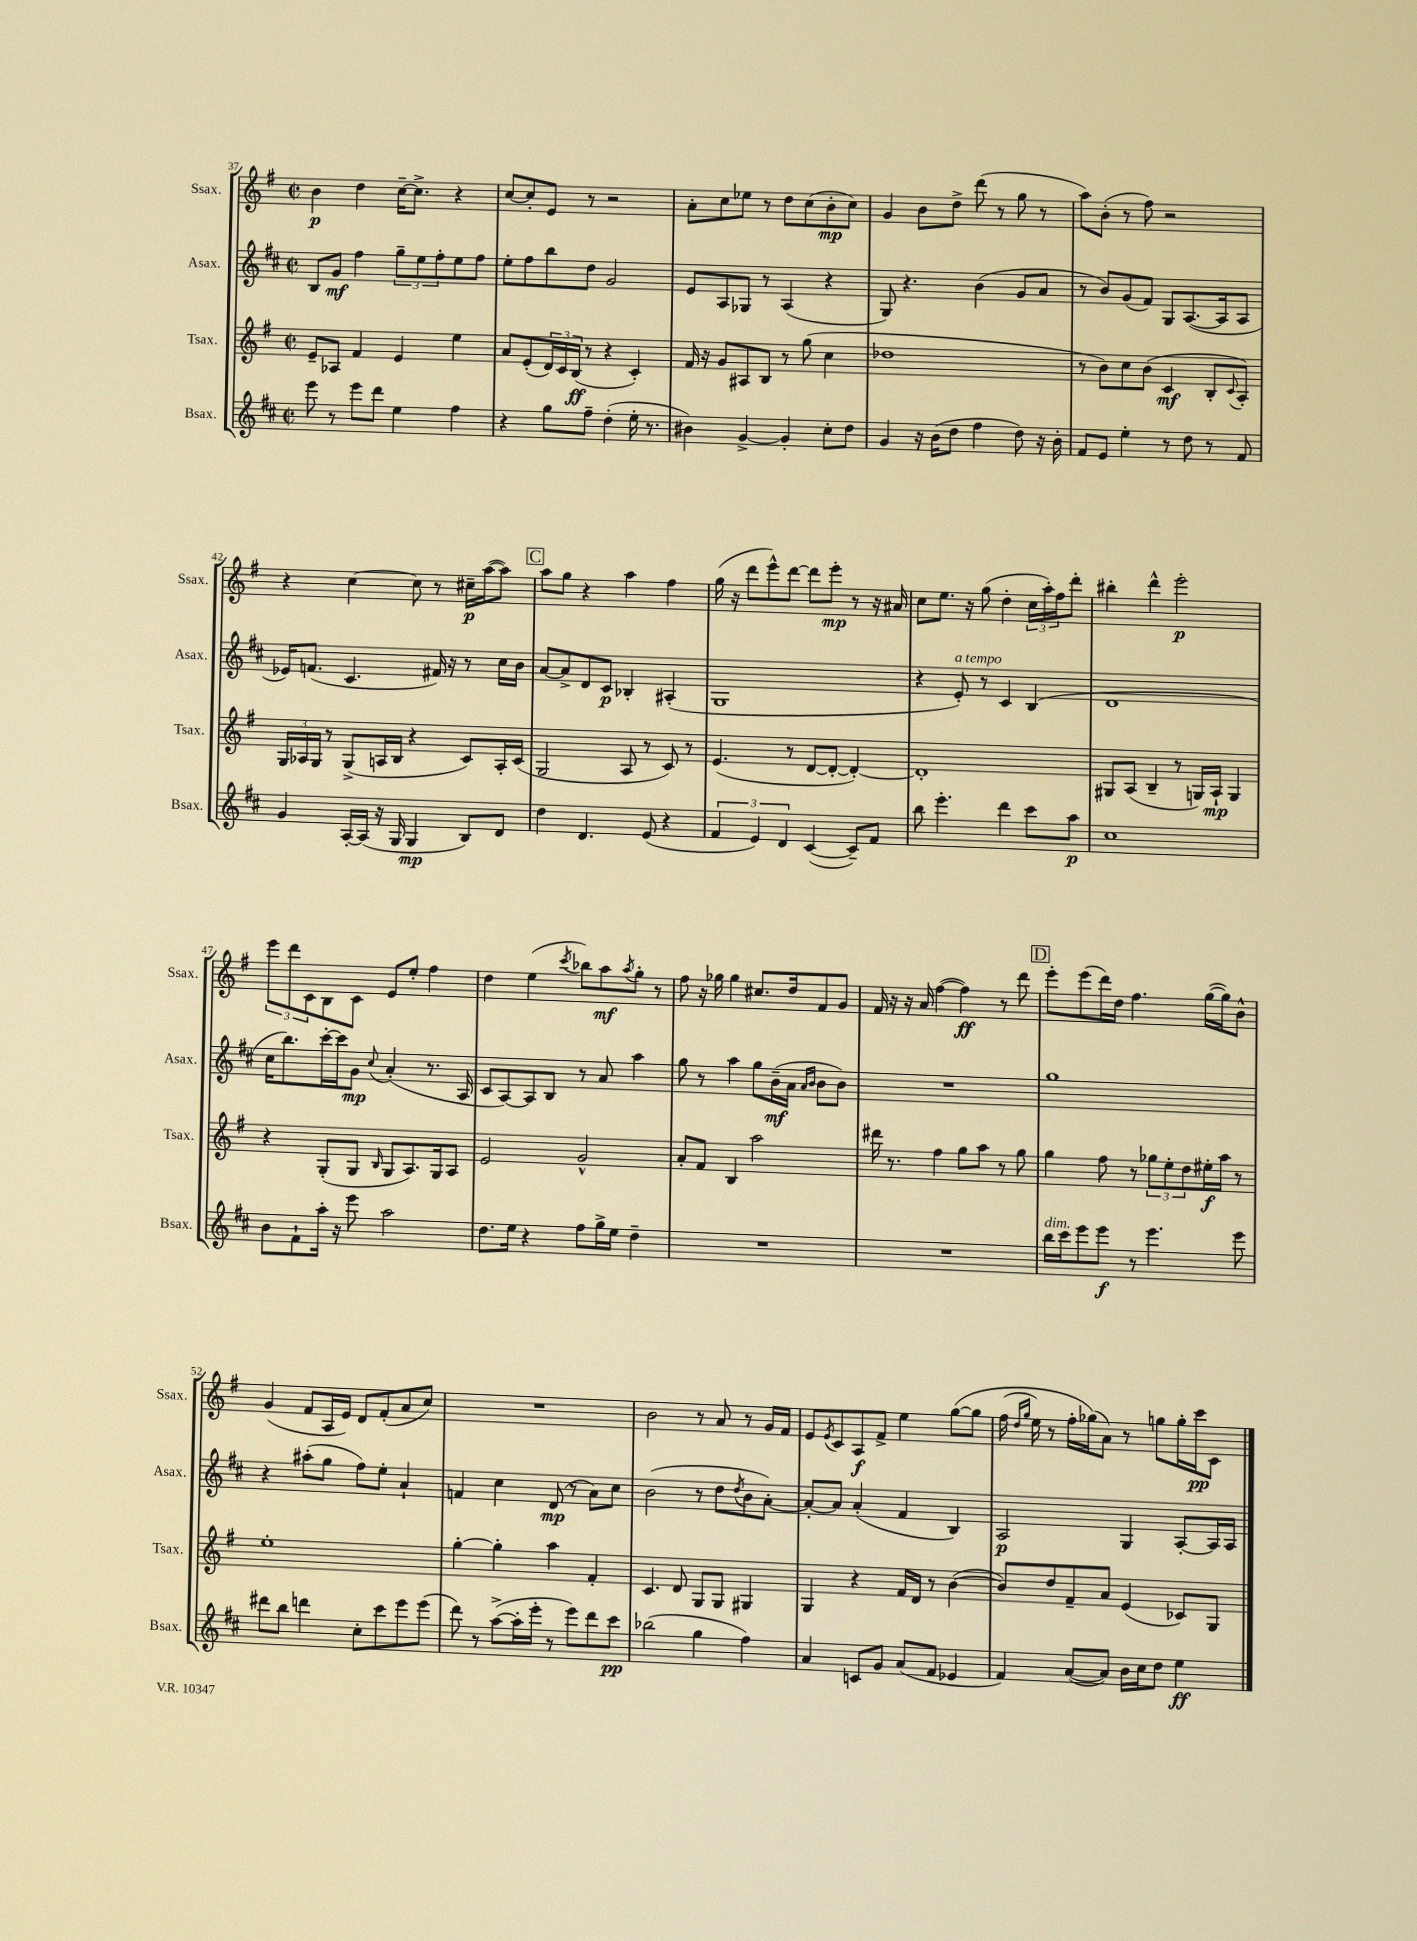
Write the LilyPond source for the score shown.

<<
\new StaffGroup <<
\new Staff = "s0" \with { instrumentName = "Ssax." shortInstrumentName = "Ssax." } {
    \clef treble \key g \major \defaultTimeSignature \time 2/2
    b'4\p d''4 c''16~-- c''8.-> r4 |
    c''8~ c''8-. e'8 r8 r2 |
    a'8-. c''8 ees''8 r8 d''8 c''8( b'8-.\mp c''8) |
    g'4 b'8 d''8-> d'''8( r8 g''8 r8 |
    a''8) b'8-.( r8 fis''8) r2 |
    r4 c''4~ c''8 r8 cis''16--\p a''16~( a''8) |
    \mark \markup { \box "C" } a''8 g''8 r4 a''4 fis''4 |
    g''16( r16 d'''8 e'''8-^) d'''8~ d'''8 e'''8-.\mp r8 r16 ais'16 |
    c''8 e''8. r16 g''8( d''4-. \tuplet 3/2 { c''16 a''16-.) fis''16 } d'''8-. |
    bis''4-. d'''4-^ e'''2-.\p |
    \tuplet 3/2 { e'''8 d'''8 c'8 } b8 c'8 e'8 e''8-. fis''4 |
    d''4 e''4( \acciaccatura { c'''8 } bes''8) a''8\mf \acciaccatura { a''8 } g''8-. r8 |
    fis''8 r16 ges''16 ges''4 cis''8. d''16 fis'8 g'8 |
    fis'16 r16 r16 a'16 fis''4~( fis''4\ff) r8 d'''8 |
    \mark \markup { \box "D" } e'''8-. e'''8( d'''16) d''16 fis''4. g''16~( g''16) b'8-^ |
    g'4( fis'8 a16 e'16) d'8 fis'8-.( a'8 c''8) |
    R1 |
    b'2 r8 a'8 r8 g'16 fis'16 |
    e'8 \acciaccatura { e'8 } c'8 a8\f fis'8-> e''4 g''8~\( g''8 |
    fis''16( \grace { d''16 g''16 } e''16) r8 fis''16-. ges''16(\) a'8) r8 g''8 g''16-. c'''16\pp c'8 \bar "|." |
}
\new Staff = "s1" \with { instrumentName = "Asax." shortInstrumentName = "Asax." } {
    \clef treble \key d \major \defaultTimeSignature \time 2/2
    b8 g'8\mf fis''4 \tuplet 3/2 { g''8-- e''8 fis''8-. } e''8 fis''8 |
    e''8-. fis''8 b''8 d''8 g'2 |
    e'8 a8 ges8 r8 a4( r4 |
    g8) r4. b'4( g'8 a'8 |
    r8 b'8) g'8( fis'8) g8 a8.~( a16 a8 |
    ees'16) f'8.( cis'4. fis'16) r16 r8 cis''16 b'16 |
    \mark \markup { \box "C" } a'8~ a'8-> d'8 cis'8\p bes4-. ais4-.( |
    g1 |
    r4 e'8-.^\markup { \italic "a tempo" }) r8 cis'4 b4( |
    d'1 |
    cis''16 b''8.) cis'''16~-. cis'''16 g'8\mp \appoggiatura { cis''8 } a'4-.( r8. a16 |
    cis'8 a8~) a8 b8 r8 a'8 a''4 |
    g''8 r8 a''4 g''8 b'16--\mf( a'16 \grace { a'16 b'16 } b'8 b'8) |
    R1 |
    \mark \markup { \box "D" } g''1 |
    r4 ais''8-.( g''8 fis''8) e''8-. a'4-! |
    f'4 cis''4 d'8\mp( r8 a'8) cis''8 |
    b'2( r8 d''8 \acciaccatura { d''8 } b'8 a'8~-.) |
    a'8~-. a'8 a'4-.( fis'4 b4) |
    a2\p g4 a8~-. a16 a16 \bar "|." |
}
\new Staff = "s2" \with { instrumentName = "Tsax." shortInstrumentName = "Tsax." } {
    \clef treble \key g \major \defaultTimeSignature \time 2/2
    e'8-- aes8 fis'4 e'4 e''4 |
    a'8 e'8-.( \tuplet 3/2 { d'16) c'16 b16\ff( } r8 r4 c'4-.) |
    fis'16 r16 g'8 ais8 b8 r8 g''8( c''4 |
    des''1 |
    r8 b'8) c''8 b'8( c'4\mf b8-. \appoggiatura { c'8 } a8-.) |
    \tuplet 3/2 { g16 aes16 g16 } r8 g8->( a16 b16 r4 c'8) a16-. c'16( |
    \mark \markup { \box "C" } g2 a8 r8 c'8) r8 |
    e'4.( r8 d'8~ d'8~-. d'4~-.) |
    d'1-. |
    gis8 a8( b4-- r8 g16) a16-!\mp g4 |
    r4 g8-.( g8 \grace { b16 } g8 a8.) g16 a8 |
    e'2 g'2-^ |
    a'8-. fis'8 b4 a''2 |
    dis'''16 r8. fis''4 g''8 a''8 r8 g''8 |
    \mark \markup { \box "D" } g''4 fis''8 r8 \tuplet 3/2 { ges''8 e''8-. d''8 } eis''16-.\f a''16 r8 |
    e''1-. |
    g''4~-. g''4-. a''4 fis'4-. |
    c'4. d'8 g8 g8 gis4 |
    g4 r4 fis'16 d'16 r8 b'4~( |
    b'8) d''8 fis'8-- a'8 e'4( ces'8) g8 \bar "|." |
}
\new Staff = "s3" \with { instrumentName = "Bsax." shortInstrumentName = "Bsax." } {
    \clef treble \key d \major \defaultTimeSignature \time 2/2
    e'''8 r8 e'''8 d'''8 e''4 fis''4 |
    r4 g''8 fis''8-- d''4-.( e''16-. r8. |
    bis'4) g'4~-> g'4-. cis''8-. d''8 |
    g'4 r16 b'16( d''8 fis''4 d''8) r16 b'16-. |
    fis'8 e'8 e''4-. r8 d''8 r8 fis'8 |
    g'4 a16~-. a16( r16 g16 g4\mp b8) d'8 |
    \mark \markup { \box "C" } d''4 d'4. e'8( r4 |
    \tuplet 3/2 { fis'4 e'4) d'4 } cis'4~( cis'8--) fis'8 |
    b''8 e'''4.-. d'''4 cis'''8 a''8\p |
    cis''1 |
    b'8 fis'8-! a''16-. r16 e'''8 a''2 |
    d''8. e''16 r4 fis''8 g''16-> e''16 d''4-- |
    R1 |
    R1 |
    \mark \markup { \box "D" } b''16^\markup { \italic "dim." } cis'''16 e'''8 e'''8\f r8 e'''4. e'''8 |
    dis'''8 b''8 d'''4 cis''8-. cis'''8 e'''8 e'''8( |
    d'''8) r8 a''8~->( a''16-. e'''16-. r8 e'''8) d'''8 cis'''8\pp |
    bes''2( g''4 fis''4) |
    a'4 c'8 g'8 a'8( fis'8 ees'4 |
    fis'4) a'8~( a'8) b'16 cis''16 d''8 e''4\ff \bar "|." |
}
>>
>>
\layout { \context { \Score currentBarNumber = #37 } }
